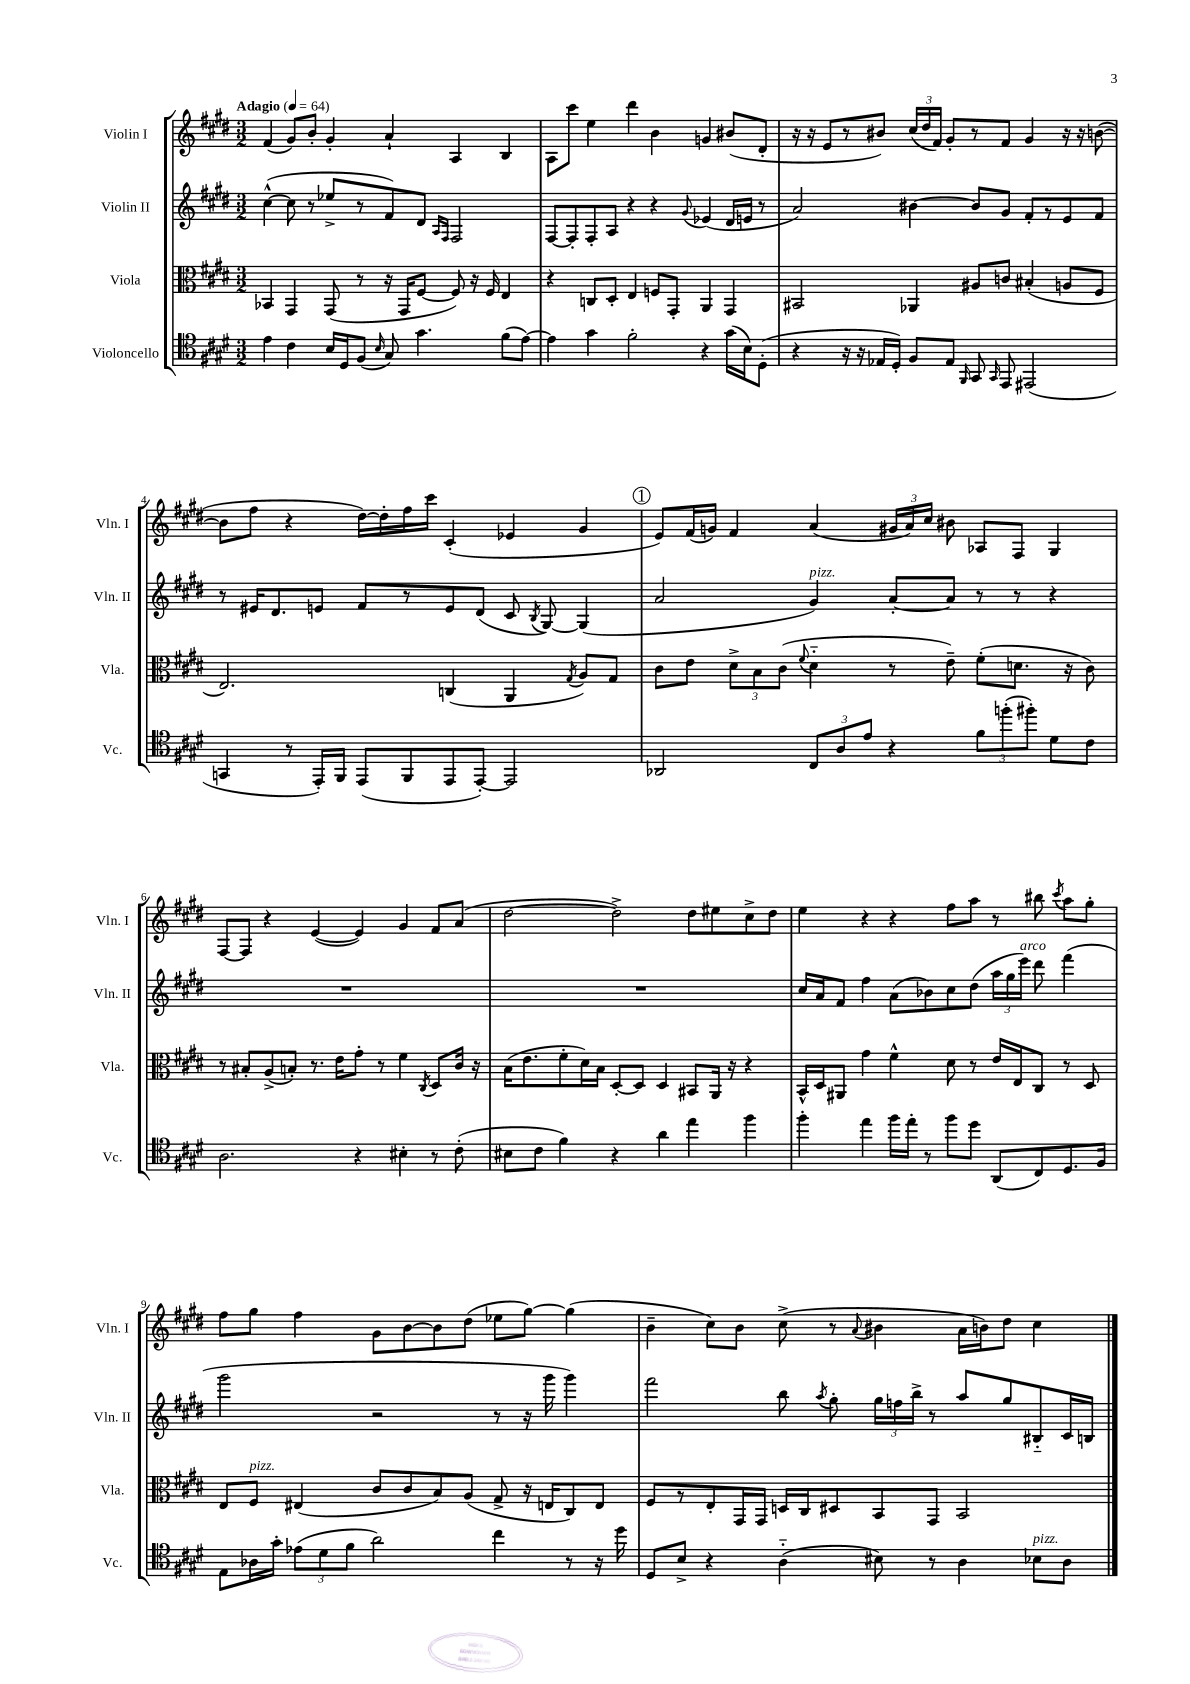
<<
\new StaffGroup <<
\new Staff = "s0" \with { instrumentName = "Violin I" shortInstrumentName = "Vln. I" } {
    \clef treble \key e \major \numericTimeSignature \time 3/2 \tempo "Adagio" 4 = 64
    \autoBeamOff fis'4( gis'8[) b'8]-. gis'4-. a'4-! a4 b4 |
    a8[ cis'''8] e''4 dis'''4 b'4 g'4 bis'8[( dis'8]-. |
    r16 r16 e'8[ r8 bis'8]) \tuplet 3/2 { cis''16[( dis''16 fis'16]) } gis'8[-. r8 fis'8] gis'4 r16 r16 b'8~( |
    b'8[ fis''8] r4 dis''16[~) dis''16-. fis''16 cis'''16] cis'4-.( ees'4 gis'4 |
    \mark \markup { \circle "1" } e'8[) fis'16( g'16]) fis'4 a'4( \tuplet 3/2 { gis'16[ a'16) cis''16] } bis'8 aes8[ fis8] gis4 |
    fis8[~ fis8] r4 e'4~( e'4) gis'4 fis'8[ a'8]( |
    dis''2~ dis''2->) dis''8[ eis''8 cis''8-> dis''8] |
    e''4 r4 r4 fis''8[ a''8] r8 bis''8 \acciaccatura { cis'''8 } a''8[ gis''8]-. |
    fis''8[ gis''8] fis''4 gis'8[ b'8~ b'8 dis''8]( ees''8[ gis''8]~) gis''4( |
    b'4-- cis''8[) b'8] cis''8->( r8 \appoggiatura { a'8 } bis'4 a'16[ b'16) dis''8] cis''4 \bar "|." |
}
\new Staff = "s1" \with { instrumentName = "Violin II" shortInstrumentName = "Vln. II" } {
    \clef treble \key e \major \numericTimeSignature \time 3/2
    \autoBeamOff cis''4~-^( cis''8 r8 ees''8[-> r8 fis'8) dis'8] \grace { a16[ fis16] } fis2 |
    fis8[~ fis8-. fis8-. a8] r4 r4 \appoggiatura { gis'8 } ees'4( dis'16[ e'16] r8 |
    a'2) bis'4~ bis'8[ gis'8] fis'8[-. r8 e'8 fis'8] |
    r8 eis'16[ dis'8. e'8] fis'8[ r8 e'8 dis'8]( cis'8 \acciaccatura { b8 } gis8~) gis4( |
    \mark \markup { \circle "1" } a'2 gis'4^\markup { \italic "pizz." }) a'8[~-. a'8] r8 r8 r4 |
    R1. |
    R1. |
    cis''16[ a'16 fis'8] fis''4 a'8[( bes'8) cis''8 dis''8]( \tuplet 3/2 { a''16[ gis''16 e'''16]^\markup { \italic "arco" }) } dis'''8 fis'''4( |
    gis'''2 r2 r8 r16 gis'''16 gis'''4) |
    fis'''2 b''8 \acciaccatura { a''8 } gis''8-. \tuplet 3/2 { gis''16[ f''16 b''16]-> } r8 a''8[ gis''8 bis8-_ cis'16 b16] \bar "|." |
}
\new Staff = "s2" \with { instrumentName = "Viola" shortInstrumentName = "Vla." } {
    \clef alto \key e \major \numericTimeSignature \time 3/2
    \autoBeamOff bes,4 gis,4 gis,8( r8 r16 gis,16[ fis8]~ fis8) r16 fis16 e4 |
    r4 c8[ dis8]-. e4 f8[ gis,8]-. a,4 gis,4 |
    bis,2 aes,4 ais8[ c'8] bis4-.( a8[ fis8] |
    e2.) c4( a,4 \acciaccatura { gis8 } a8[) gis8] |
    \mark \markup { \circle "1" } cis'8[ e'8] \tuplet 3/2 { dis'8[-> b8 cis'8]( } \appoggiatura { fis'8 } dis'4-_ r8 e'8--) fis'8[-.( d'8.] r16 cis'8) |
    r8 bis8[-. a8->( b8]-.) r8. e'16[ gis'8]-. r8 fis'4 \acciaccatura { cis8 } dis8[ cis'16] r16 |
    b16[( e'8. fis'8-. dis'16) b16] dis8[~-. dis8] dis4 bis,8[ a,16] r16 r4 |
    b,16[-^ dis16 ais,8] gis'4 fis'4-^ dis'8 r8 e'16[ e16 cis8] r8 dis8 |
    e8[ fis8]^\markup { \italic "pizz." } eis4( cis'8[ cis'8 b8) a8]( gis8-> r16 e16[ cis8) e8] |
    fis8[ r8 e8-. gis,16 gis,16] d16[ cis16 dis8 b,8 gis,8] b,2 \bar "|." |
}
\new Staff = "s3" \with { instrumentName = "Violoncello" shortInstrumentName = "Vc." } {
    \clef tenor \key e \major \numericTimeSignature \time 3/2
    \autoBeamOff e'4 cis'4 b16[ dis16 fis8]( \grace { b16 } gis8) gis'4. fis'8[( e'8]~) |
    e'4 gis'4 fis'2-. r4 gis'16[( b16) dis8]-.( |
    r4 r16 r16 ees16[ dis16]-.) fis8[ ees8] \grace { fis,16 } gis,8 \grace { gis,16 } e,8 eis,2( |
    g,4 r8 e,16[-.) fis,16] e,8[( fis,8 e,8 e,8]~-.) e,2 |
    \mark \markup { \circle "1" } aes,2 \tuplet 3/2 { cis8[ a8 e'8] } r4 \tuplet 3/2 { fis'8[ f''8-.( fis''8]-.) } dis'8[ cis'8] |
    a2. r4 bis4-. r8 cis'8-.( |
    bis8[ cis'8] fis'4) r4 a'4 e''4 fis''4 |
    fis''4-. e''4 fis''16[ e''16]-. r8 fis''8[ dis''8] a,8[( cis8) dis8. fis16] |
    e8[ aes16 gis'16]-. \tuplet 3/2 { ees'8[( dis'8 fis'8] } a'2) cis''4 r8 r16 dis''16 |
    dis8[ b8]-> r4 a4-_( bis8) r8 a4 bes8[^\markup { \italic "pizz." } a8] \bar "|." |
}
>>
>>
